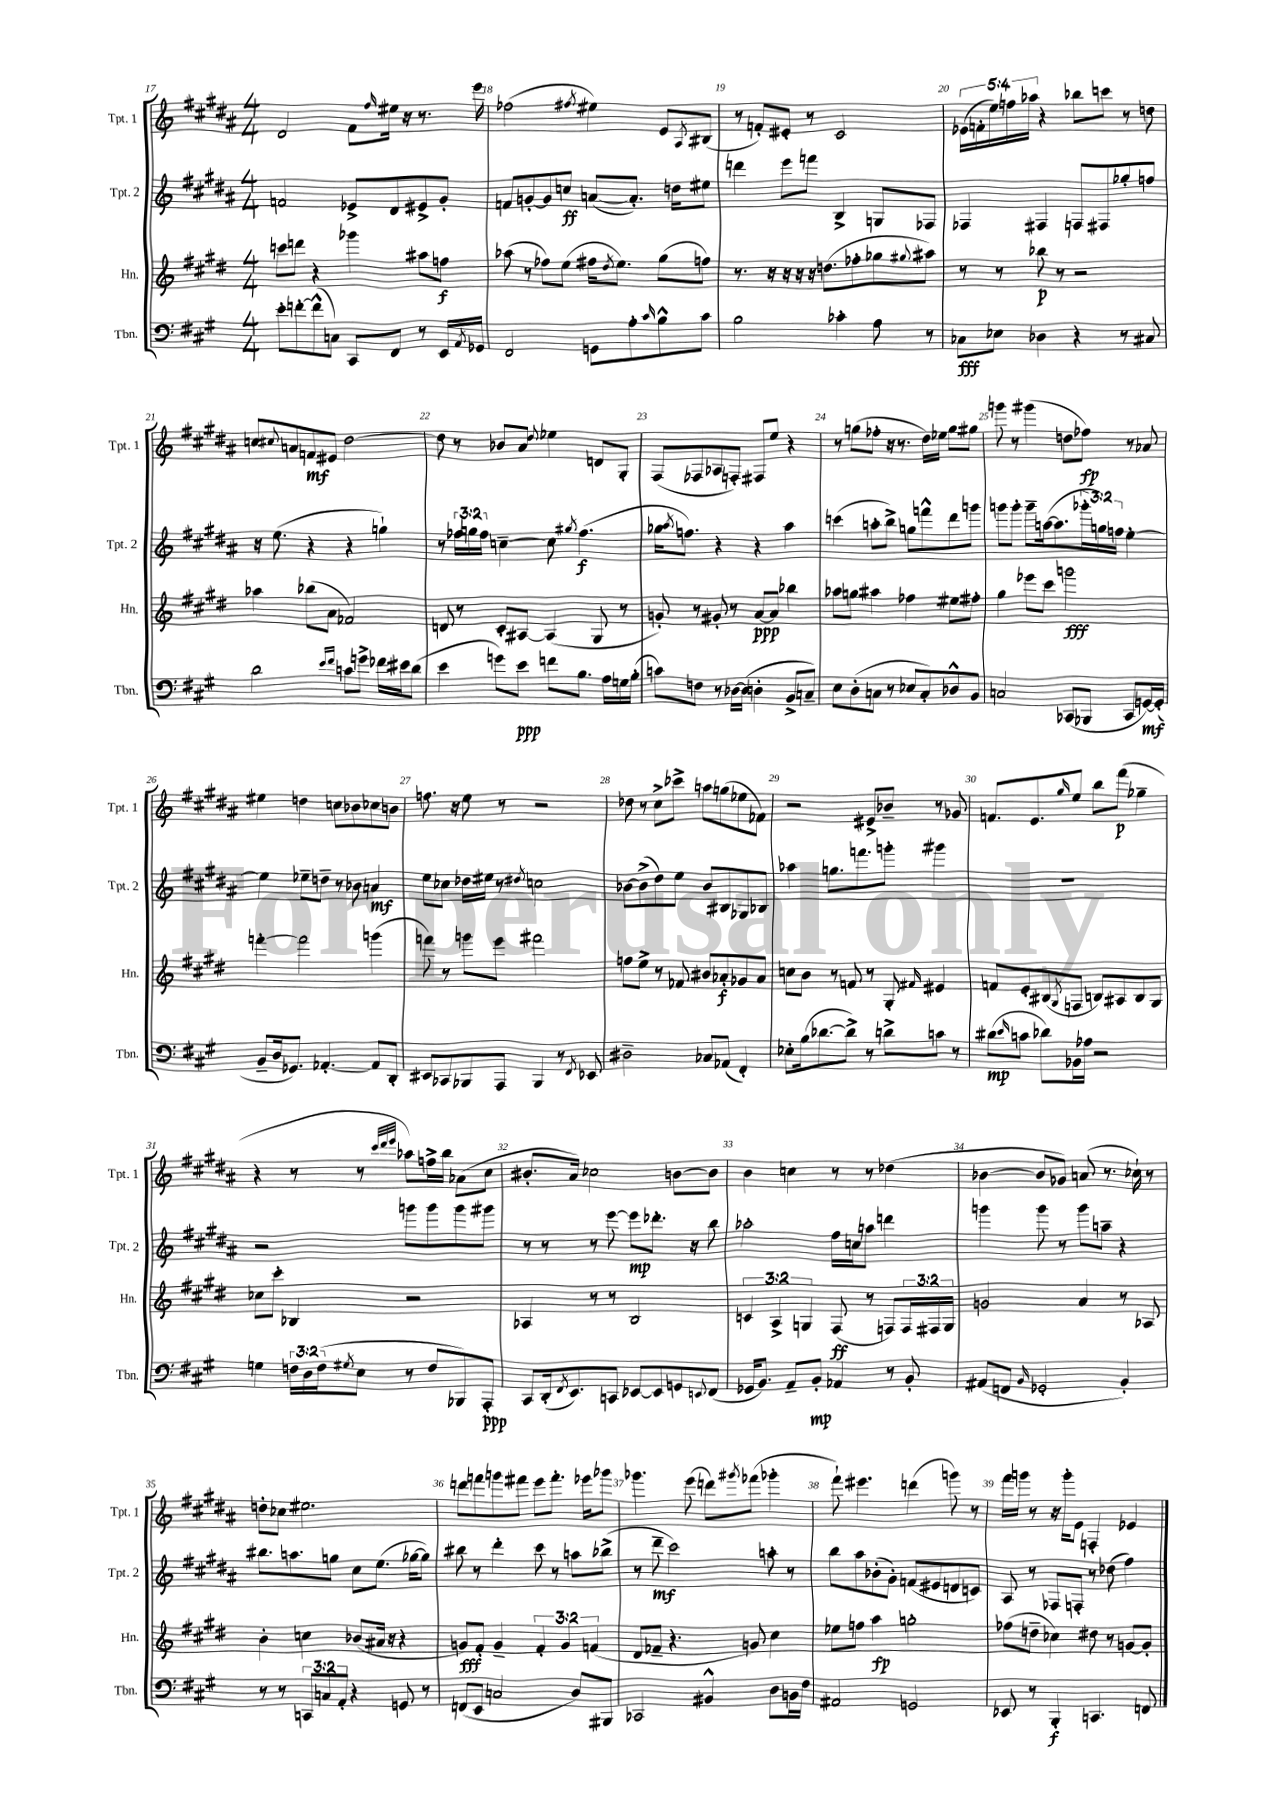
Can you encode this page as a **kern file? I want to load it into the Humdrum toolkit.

**kern	**dynam	**kern	**dynam	**kern	**dynam	**kern	**dynam
*part4	*part4	*part3	*part3	*part2	*part2	*part1	*part1
*staff4	*staff4	*staff3	*staff3	*staff2	*staff2	*staff1	*staff1
*I"Tbn.	*	*I"Hn.	*	*I"Tpt. 2	*	*I"Tpt. 1	*
*I'Tbn.	*	*I'Hn.	*	*I'Tpt. 2	*	*I'Tpt. 1	*
*clefF4	*	*clefG2	*	*clefG2	*	*clefG2	*
*k[f#c#g#]	*	*k[f#c#g#d#]	*	*k[f#c#g#d#a#]	*	*k[f#c#g#d#a#]	*
*M4/4	*	*M4/4	*	*M4/4	*	*M4/4	*
=17	=17	=17	=17	=17	=17	=17	=17
8e'\L	.	8cccn\L	.	2fn/	.	2d#/	.
[8fn'\	.	8dddn\J	.	.	.	.	.
(8f^^\]	.	4r	.	.	.	.	.
8Cn\J)	.	.	.	.	.	.	.
8CC#/L	.	4ggg-X\	.	8e-X^/L	.	8f#\L	.
.	.	.	.	.	.	16qqff#/	.
8FF#/J	.	.	.	8d#/	.	16ee#X\Jk	.
.	.	.	.	.	.	16r	.
8r	.	8aa#X\L	.	8e#X^/	.	8.r	.
16EE/LL	.	8ffn\J	f	8g#'/J	.	.	.
8qAA/	.	.	.	.	.	.	.
16GG-X/JJ	.	.	.	.	.	16eee\	.
=18	=18	=18	=18	=18	=18	=18	=18
2FF#/	.	(8aa-X\	.	8fn/L	.	(2ff-X\	.
.	.	8r	.	[8gn'/	.	.	.
.	.	8ff-X\L)	.	8g/]	.	.	.
.	.	(8ee\J	.	8ccn/J	ff	.	.
.	.	.	.	.	.	8qff#X/	.
8GGn\L	.	16ff#X\KL	.	([8an/L	.	4ee#X\)	.
.	.	8qdd#/	.	.	.	.	.
.	.	8.ee\J)	.	.	.	.	.
8A'\	.	.	.	8.a'/J])	.	.	.
16qqc#/	.	.	.	.	.	.	.
8B^^\	.	(8gg#\L	.	.	.	8e/L	.
.	.	.	.	16ddn\KL	.	.	.
.	.	.	.	.	.	8qA#/	.
8c#\J	.	8ffn\J)	.	8ee#X\J	.	(8B#X/J	.
=19	=19	=19	=19	=19	=19	=19	=19
2B\	.	8.r	.	4dddn\	.	8r	.
.	.	.	.	.	.	8fn'/L)	.
.	.	16r	.	.	.	.	.
.	.	16r	.	8eee\L	.	8e#X'/J	.
.	.	16r	.	.	.	.	.
.	.	16r	.	8fffn\J	.	8r	.
.	.	(8.ddn\L	.	.	.	.	.
4c-X'\	.	.	.	4B^/	.	2c#/	.
.	.	8ff-X'\	.	.	.	.	.
8A\	.	8gg-X\	.	8Gn/L	.	.	.
.	.	8qqgg#X/	.	.	.	.	.
8r	.	8aa#X\J)	.	8F-X/J	.	.	.
=20	=20	=20	=20	=20	=20	=20	=20
8C-X\L	fff	8r	.	4F-X/	.	(20e-X\LL	.
.	.	.	.	.	.	20fn'\	.
.	.	.	.	.	.	20ee\)	.
8E-X\J	.	8r	.	.	.	.	.
.	.	.	.	.	.	20ffn\	.
.	.	.	.	.	.	20aa-X\JJ	.
4D-X\	.	8bb-X\	p	4F#X/	.	4r	.
.	.	8r	.	.	.	.	.
4r	.	2r	.	8Fn/L	.	8bb-X\L	.
.	.	.	.	8F#X/	.	8cccn\J	.
8r	.	.	.	8gg-X'/	.	8r	.
8C#X/	.	.	.	8ffn/J	.	8ddn\	.
!!LO:LB:g=z
=21	=21	=21	=21	=21	=21	=21	=21
2d\	.	4aa-X\	.	16r	.	8ccn/L	.
.	.	.	.	(8.ee\	.	.	.
.	.	.	.	.	.	8qqcc#X/	.
.	.	.	.	.	.	8an/	.
.	.	(8bb-X\L	.	4r	.	8fn/	mf
.	.	8a\J	.	.	.	8e#X/J	.
16qqe/LL	.	.	.	.	.	.	.
16qqf#/JJ	.	.	.	.	.	.	.
8cn\L	.	2f-X/)	.	4r	.	[2dd#\	.
8gn^\J	.	.	.	.	.	.	.
16f-X\LL	.	.	.	4ggn`\)	.	.	.
16e#X\J	.	.	.	.	.	.	.
(8d\J	.	.	.	.	.	.	.
=22	=22	=22	=22	=22	=22	=22	=22
4e\	.	8dn/	.	8r	.	8dd#\]	.
.	.	8r	.	24ff-X\LL	.	8r	.
.	.	.	.	24ggn\	.	.	.
.	.	.	.	24ff-\JJ	.	.	.
8gn\L)	.	8c#'/L	.	[4ccn~\	.	8b-X/L	.
8e\J	ppp	[8A#X/J	.	.	.	8a#/J	.
.	.	.	.	.	.	8qqdd#/	.
8fn\L	.	(4A#/]	.	8cc\]	.	4ee-X\	.
.	.	.	.	8qgg#X/	.	.	.
8.B\J	.	.	.	(4.ff-\	f	.	.
.	.	8G#/	.	.	.	8dn/L	.
16A\LL	.	.	.	.	.	.	.
16Gn\	.	8r	.	.	.	8G#'/J	.
(16B'\JJ	.	.	.	.	.	.	.
=23	=23	=23	=23	=23	=23	=23	=23
8cn\L)	.	8gn'/)	.	16gg-X\KL	.	(8F#/L	.
.	.	.	.	8qaa#/	.	.	.
.	.	.	.	8.ffn\J)	.	.	.
8Fn\J	.	8r	.	.	.	8F-X/	.
8r	.	8g#X'/	.	4r	.	8A-X/	.
[16D-X\LL	.	8r	.	.	.	8Fn'/J)	.
(16D-\JJ]	.	.	.	.	.	.	.
4Dn'\	.	[8a/L	ppp	4r	.	8F#X/L	.
.	.	8a/J]	.	.	.	8ee/J	.
8BB^/L	.	4bb-X\	.	4aa#\	.	4r	.
8Cn~/J)	.	.	.	.	.	.	.
=24	=24	=24	=24	=24	=24	=24	=24
8E\L	.	8aa-X\L	.	(4cccn\	.	8r	.
(8D'\	.	8ggn\J	.	.	.	(8ggn\L	.
8Cn\J	.	4aa#X\	.	8aan'\L	.	8ff-X'\J	.
8r	.	.	.	8bb^\J)	.	16r	.
.	.	.	.	.	.	8.r	.
8E-X/L	.	4ff-X\	.	8ggn\L	.	.	.
8C'/)	.	.	.	8fffn^^\	.	16dd#\LL)	.
.	.	.	.	.	.	16ee-X\JJ	.
8D-X^^/	.	8ee#X\L	.	8ddd#\	.	8gg\L	.
8BB/J	.	8ff#X'\J	.	8gggn\J	.	8gg#X\J	.
=25	=25	=25	=25	=25	=25	=25	=25
2Cn/	.	4gg#\	.	8gggn\L	.	8gggn\	.
.	.	.	.	8ggg'\J	.	8r	.
.	.	8eee-X\L	.	8ggg~\L	.	(4ggg#X\	.
.	.	8ccc#\J	.	([16aan\k	.	.	.
.	.	.	.	8.aa\]	.	.	.
(8CC-X/L	.	2gggn\	fff	.	.	8ddn\L	.
8BBB-X/J	.	.	.	24ggg-X'\L	.	8ff-X\J)	fp
.	.	.	.	24ggn\)	.	.	.
.	.	.	.	24ffn\JJ	.	.	.
8CC-/L	.	.	.	[4ee'\	.	8r	.
[16GGn/L)	mf	.	.	.	.	8a-X/	.
(16GG'/JJ]	.	.	.	.	.	.	.
!!LO:LB:g=z
=26	=26	=26	=26	=26	=26	=26	=26
8BB~/L	.	[4fffn'\	.	4ee\]	.	4ee#X\	.
16D/k	.	.	.	.	.	.	.
8.GG-X/J)	.	.	.	.	.	.	.
.	.	2fff\]	.	8ee-X~\L	.	4ddn\	.
[4.AA-X'/	.	.	.	8ddn~\J	.	.	.
.	.	.	.	8r	.	8ccn\L	.
.	.	.	.	8b-X\	.	8b-X\	.
8AA-/L]	.	(4gggn\	.	4an/	mf	8cc-X\	.
8DD'/J	.	.	.	.	.	8bn\J	.
=27	=27	=27	=27	=27	=27	=27	=27
8EE#X/L	.	8fffn\)	.	8ee\L	.	8.ffn\	.
8CC-X/	.	8r	.	8cc-X\J	.	.	.
.	.	.	.	.	.	16r	.
8BBB-X/	.	8gggn\L	.	16dd-X\LL	.	8ee\	.
.	.	.	.	16ee#X\JJ	.	.	.
8AAA/J	.	8eee\J	.	8r	.	8r	.
.	.	.	.	8qdd#X/	.	.	.
4BBB-/	.	2fff#X\	.	2ccn\	.	2r	.
8r	.	.	.	.	.	.	.
8qFF#/	.	.	.	.	.	.	.
8EE-X/	.	.	.	.	.	.	.
=28	=28	=28	=28	=28	=28	=28	=28
2D#X~\	.	8ffn\L	.	[8b-X\L	.	8dd-X\	.
.	.	8ee^\J	.	(8b-^\]	.	8r	.
.	.	8r	.	8dd#\)	.	8cc#^\L	.
.	.	8f-X/	.	8ee\J	.	8ccc-X^\J	.
8C-X/L	.	8b#X/L	.	8b-/L	.	8aan\L	.
(8AA-X/J	.	8a-X'/	f	8B#X/	.	(8ggn\	.
4FF#'/)	.	8g-X/	.	8G-X/	.	8ee-X\	.
.	.	8a-/J	.	8B-X/J	.	8f-X\J)	.
=29	=29	=29	=29	=29	=29	=29	=29
8E-X'\L	.	8ccn\L	.	4aa-X\	.	2r	.
(16B\k	.	8b\J	.	.	.	.	.
[8.d-X\	.	.	.	.	.	.	.
.	.	8r	.	8.ggn\L	.	.	.
8d-^\J])	.	8fn/	.	.	.	.	.
.	.	.	.	8.fffn\	.	.	.
8r	.	8r	.	.	.	8e#X^/L	.
8dn^\L	.	8G#'/	.	8gggn'\J	.	8b-X~/J	.
.	.	16qqf#X/	.	.	.	.	.
8cn\J	.	4e#X/	.	4ggg#X\	.	8r	.
8r	.	.	.	.	.	8g-X/	.
=30	=30	=30	=30	=30	=30	=30	=30
(8d#X\L	mp	8fn/L	.	1r	.	8.fn/L	.
16qqe/	.	.	.	.	.	.	.
8cn\J	.	8e'/	.	.	.	.	.
.	.	.	.	.	.	8.e/	.
8d-X\L)	.	(8B#X/	.	.	.	.	.
.	.	8qG#/	.	.	.	16qqgg#/	.
16BB-X\L	.	8Fn/J	.	.	.	8ee/J	.
16A-X\JJ	.	.	.	.	.	.	.
2r	.	8Bn/L)	.	.	.	8bb\L	.
.	.	8A#X/	.	.	.	(8fff#\J	p
.	.	8B/	.	.	.	4gg-X~\	.
.	.	8G#/J	.	.	.	.	.
!!LO:LB:g=z
=31	=31	=31	=31	=31	=31	=31	=31
4Gn\	.	8cc-X\L	.	2r	.	4r	.
.	.	8ccc#'\J	.	.	.	.	.
24Fn\LL	.	4B-X/	.	.	.	8r	.
24D\	.	.	.	.	.	.	.
(24F\J	.	.	.	.	.	.	.
8qG#X/	.	.	.	.	.	.	.
8E\J	.	.	.	.	.	8r	.
.	.	.	.	.	.	32qqccc#/LLL	.
.	.	.	.	.	.	32qqddd#/	.
.	.	.	.	.	.	32qqeee/JJJ	.
8r	.	2r	.	8gggn\L	.	8aa-X\L)	.
8F/L	.	.	.	8ggg\	.	16ffn^\L	.
.	.	.	.	.	.	16bb\JJ	.
8BBB-X/)	.	.	.	8ggg\	.	(8a-X\L	.
8AAA'/J	ppp	.	.	8ggg#X\J	.	8cc#\J	.
=32	=32	=32	=32	=32	=32	=32	=32
8CC#/L	.	4A-X/	.	8r	.	8.b#X'/L	.
(16DD'/k	.	.	.	8r	.	.	.
8qFF#/	.	.	.	.	.	.	.
8.EE/)	.	.	.	.	.	16a#/Jk)	.
.	.	8r	.	8r	.	2cc-X\	.
8CCn/J	.	8r	.	[8eee\	.	.	.
[8EE-X/L	.	2B/	.	8eee\L]	mp	.	.
8EE-/]	.	.	.	8.ddd-X'\J	.	.	.
8GGn/	.	.	.	.	.	[8bn\L	.
.	.	.	.	16r	.	.	.
8qqEEn/	.	.	.	.	.	.	.
(8FF#/J	.	.	.	8bb\	.	8b\J]	.
=33	=33	=33	=33	=33	=33	=33	=33
16GG-X/KL	.	6cn/	.	2aa-X'\	.	4b\	.
8.BB/J)	.	.	.	.	.	.	.
.	.	6A^/	.	.	.	.	.
8AA~/L	.	.	.	.	.	4ccn\	.
.	.	6Gn/	.	.	.	.	.
8BB'/J	mp	.	.	.	.	.	.
4AA-X/	.	(8F#/	ff	16ff#\LL	.	8r	.
.	.	.	.	16ccn\J	.	.	.
.	.	8r	.	8aan\J	.	8r	.
8r	.	8Fn/L)	.	4dddn\	.	(4dd-X\	.
8BB'/	.	24F/L	.	.	.	.	.
.	.	24F#X/	.	.	.	.	.
.	.	24G/JJ	.	.	.	.	.
=34	=34	=34	=34	=34	=34	=34	=34
(8AA#X/L	.	2gn/	.	4gggn\	.	[4b-X\	.
8FFn/J	.	.	.	.	.	.	.
16qqBB/	.	.	.	.	.	.	.
2GG-X'/	.	.	.	8ggg\	.	8b-/L]	.
.	.	.	.	8r	.	8g-X/J)	.
.	.	4a/	.	8ggg\L	.	(8an/	.
.	.	.	.	8aan~\J	.	8.r	.
4BB'/)	.	8r	.	4r	.	.	.
.	.	.	.	.	.	16cc-X`\)	.
.	.	8A-X/	.	.	.	8r	.
!!LO:LB:g=z
=35	=35	=35	=35	=35	=35	=35	=35
8r	.	4b'\	.	8.bb#X\L	.	8ddn'\L	.
8r	.	.	.	.	.	8cc-X\J	.
.	.	.	.	8.aan\	.	.	.
12CCn/L	.	4ccn\	.	.	.	2.ee#X\	.
12Cn/	.	.	.	.	.	.	.
.	.	.	.	8ggn\J	.	.	.
12AA'/J	.	.	.	.	.	.	.
4r	.	(8b-X/L	.	8cc#\L	.	.	.
.	.	16a#X/Jk	.	(8.ee\J	.	.	.
.	.	16r	.	.	.	.	.
8GGn/	.	4r	.	.	.	.	.
.	.	.	.	[16gg-X\KL	.	.	.
8r	.	.	.	8gg-\J])	.	.	.
=36	=36	=36	=36	=36	=36	=36	=36
(8FFn/L	.	8gn/L)	fff	8bb#X\	.	8dddn\L	.
8EE/J	.	8f#'/J	.	8r	.	8fffn\	.
2Cn/	.	4g~/	.	4ddd#'\	.	8gggn\	.
.	.	.	.	.	.	8fff#X\J	.
.	.	6f#'/	.	8ccc#\	.	8eee\L	.
.	.	.	.	8r	.	8.fff#'\J	.
.	.	6g/	.	.	.	.	.
8D/L)	.	.	.	8aan\L	.	.	.
.	.	.	.	.	.	16eee-X\KL	.
.	.	(6fn/	.	.	.	.	.
8BBB#X/J	.	.	.	(8bb-X^\J	.	8ggg-X\J	.
=37	=37	=37	=37	=37	=37	=37	=37
2CC-X/	.	8d#/L	.	8r	.	4.ggg-X\	.
.	.	8f-X~/J	.	8ddd#~\	mf	.	.
.	.	4.r	.	2ccc#\)	.	.	.
.	.	.	.	.	.	(8eee\	.
4BB#X^^/	.	.	.	.	.	8dddn\L)	.
.	.	.	.	.	.	8qggg#X/	.
.	.	8gn/)	.	.	.	(8fff-X\J	.
8D\L	.	4cc#\	.	8aan'\	.	4ggg-X'\	.
16BBn\L	.	.	.	8r	.	.	.
16F#\JJ	.	.	.	.	.	.	.
=38	=38	=38	=38	=38	=38	=38	=38
2AA#X/	.	8ee-X\L	.	8bb\L	.	8fff#`\)	.
.	.	8ffn\J	.	8aa#\	.	4.eee#X\	.
.	.	4aa\	fp	(8b-X'\	.	.	.
.	.	.	.	8g#'\J)	.	.	.
2GGn/	.	2ggn'\	.	(8fn/L	.	(4dddn\	.
.	.	.	.	8e#X/	.	.	.
.	.	.	.	8dn/	.	8gggn\)	.
.	.	.	.	8cn/J)	.	8r	.
=39	=39	=39	=39	=39	=39	=39	=39
8EE-X/	.	(8ff-X\L	.	8A#/	.	16fff#\LL	.
.	.	.	.	.	.	16gggn\JJ	.
8r	.	8ddn~\J	.	8r	.	8r	.
4BBB'/	f	4cc-X\)	.	8F-X/L	.	16r	.
.	.	.	.	.	.	16ggg'\KL	.
.	.	.	.	8Fn'/J	.	8e\J	.
4.CCn/	.	8dd#X\	.	8r	.	4Fn'/	.
.	.	8r	.	(8dd-X\	.	.	.
.	.	[8gn/L	.	4ff#\)	.	4e-X/	.
8FFn/	.	8g'/J]	.	.	.	.	.
==	==	==	==	==	==	==	==
*-	*-	*-	*-	*-	*-	*-	*-
